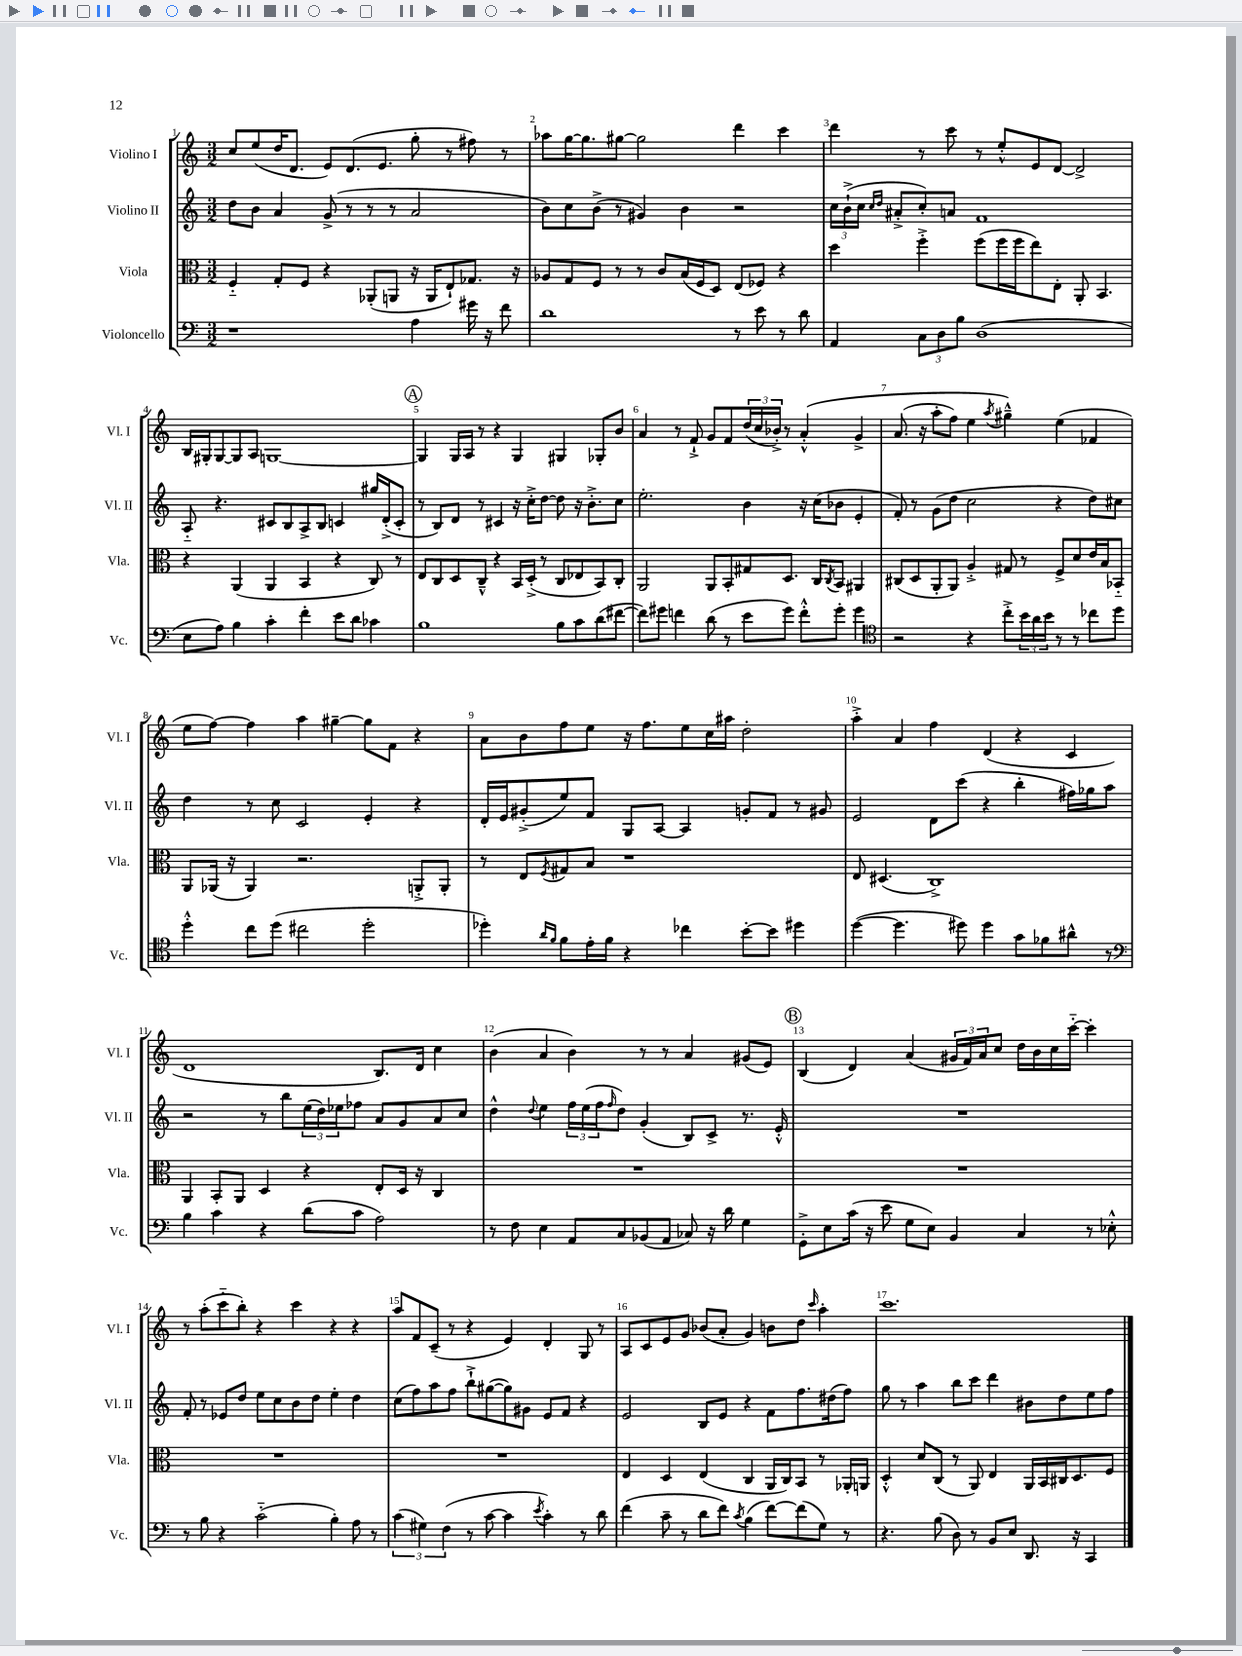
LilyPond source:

<<
\new StaffGroup <<
\new Staff = "s0" \with { instrumentName = "Violino I" shortInstrumentName = "Vl. I" } {
    \clef treble \key c \major \numericTimeSignature \time 3/2
    c''8 e''8( d''16 d'8. e'8) d'8.( e'8. g''8-. r8 fis''8) r8 |
    aes''8 g''16~ g''8. gis''8~ gis''2 d'''4 c'''4 |
    d'''4 r8 c'''8 r8 e''8-.-^ e'8 d'8~ d'2-> |
    b16 gis16-. gis8~ gis8 a8 g1~ |
    \mark \markup { \circle "A" } g4 g16 a16 r8 r4 g4 gis4 ges8-. b'8 |
    a'4 r8 f'8-!-> g'8 f'8 \tuplet 3/2 { d''16( c''16 bes'16-.->) } r8 a'4-.-^\( g'4-> |
    a'8.( r16 a''8-. f''8) e''4 \acciaccatura { a''8 } gis''4---^\) e''4( fes'4 |
    e''8 f''8~) f''4 a''4 gis''4~-- gis''8 f'8 r4 |
    a'8 b'8 f''8 e''8 r16 f''8. e''8 c''16 ais''16 d''2-. |
    a''4-.-> a'4 f''4 d'4( r4 c'4 |
    d'1 b8.) d'16 c''4 |
    b'4( a'4 b'4) r8 r8 a'4 gis'8( e'8) |
    \mark \markup { \circle "B" } b4( d'4) a'4( \tuplet 3/2 { gis'16 f'16) a'16 } c''8 d''16 b'16 c''16 c'''16~-_ c'''4-. |
    r8 a''8-.( c'''8-_ b''8-.) r4 c'''4 r4 r4 |
    a''8 f'8 c'8--( r8 r4 e'4) d'4-. g8 r8 |
    a8 c'8 e'8 g'8 bes'8( a'8-. g'4) b'8 d''8 \grace { c'''16 } a''4-. |
    c'''1. \bar "|." |
}
\new Staff = "s1" \with { instrumentName = "Violino II" shortInstrumentName = "Vl. II" } {
    \clef treble \key c \major \numericTimeSignature \time 3/2
    d''8 b'8 a'4 g'8->( r8 r8 r8 a'2 |
    b'8) c''8 b'8->( r8 gis'4) b'4 r2 |
    \tuplet 3/2 { c''16 b'16-!->( c''16 } \grace { c''16 d''16 } ais'8-.-> c''8-.) a'8 f'1 |
    a8-_ r4. cis'8 b8 a8-> b8 c'4 gis''16 d'16-.->( c'8-. |
    \mark \markup { \circle "A" } r8 b8) d'8 r8 cis'4 r16 c''16-.-> d''8~ d''8 r16 b'8.-.-> c''8 |
    e''2.-. b'4 r16 c''16( bes'8 e'4-. |
    f'8-.) r8 g'8( d''8 c''2 r4 d''8) cis''8 |
    d''4 r8 c''8 c'2 e'4-. r4 |
    d'16-. e'16 gis'8-.->( e''8) f'8 g8 a8~ a4 g'8-. f'8 r8 gis'8 |
    e'2 d'8 c'''8( r4 b''4-. fis''16) ges''16 a''8 |
    r2 r8 b''8 \tuplet 3/2 { e''16( d''16) ees''16 } fes''8 a'8 g'8 a'8 c''8 |
    d''4-^ \appoggiatura { d''8 } e''4 \tuplet 3/2 { f''16 e''16( f''16 } \grace { f''16 } d''8) g'4-.( b8) c'8-> r8. e'16-.-^ |
    \mark \markup { \circle "B" } R1. |
    f'8-. r8 ees'8 d''8 e''8 c''8 b'8 d''8 e''4-. d''4 |
    c''8( f''8) a''8 f''8 b''8-!-> gis''8~( gis''8) gis'8 e'8 f'8 r4 |
    e'2 b8 e'8 r4 f'8 f''8. dis''16( f''8) |
    g''8 r8 a''4 b''8 c'''8 d'''4 bis'8 d''8 e''8 f''8 \bar "|." |
}
\new Staff = "s2" \with { instrumentName = "Viola" shortInstrumentName = "Vla." } {
    \clef alto \key c \major \numericTimeSignature \time 3/2
    f4-_ g8-. f8 r4 aes,8-.( a,8 r16 a,16 e8-!) ges8. r16 |
    aes8 g8 f8 r8 r8 c'8 b16( f16 d8) e8( fes8) r4 |
    d''4 f''4-.-> f''8( f''16 f''16 e''8) e8-. a,8-. b,4. |
    r4 a,4( a,4 b,4 r4 c8) r8 |
    \mark \markup { \circle "A" } e8 c8 d8 c8---^ r4 b,16 d16-.->( r8 c8 ees8 b,8) c8-. |
    a,2 a,8 b,8-. gis8 d8. c16 \acciaccatura { c8 } b,8 ais,4 |
    cis8( d8 a,8-. a,8) a4-.-> gis8 r8 f8-> d'8 e'16 b16 bes,8-_ |
    a,8 aes,16( r16 aes,4) r2. a,8-.-> a,8-. |
    r8 e8 \acciaccatura { f8 } gis8 b8 r1 |
    e8 dis4.( c1->) |
    a,4 b,8-. a,8 d4 r4 e8-. d16 r16 c4 |
    R1. |
    \mark \markup { \circle "B" } R1. |
    R1. |
    R1. |
    e4 d4 e4( c4 a,16 c16) b,8 r8 aes,16-. a,16 |
    d4-.-^ d'8 c8( r8 a,8) e4 a,16 b,16 cis16 d8. f8 \bar "|." |
}
\new Staff = "s3" \with { instrumentName = "Violoncello" shortInstrumentName = "Vc." } {
    \clef bass \key c \major \numericTimeSignature \time 3/2
    r1 a4 gis'16 r16 f'8 |
    d'1 r8 e'8 r8 d'8 |
    a,4 \tuplet 3/2 { c8 d8 b8 } d1( |
    e8 a8) b4 c'4-. f'4-. e'8 d'8 ces'4 |
    \mark \markup { \circle "A" } b1 b8 c'8 d'8( fis'8~ |
    fis'8) gis'8 f'4 d'8( r8 e'8 gis'8) f'8-.-^ gis'8-. gis'4 |
    \clef tenor r2 r4 c''8-.-> \tuplet 3/2 { b'16 a'16 b'16 } r8 r8 ces''8 d''8 |
    d''4-.-^ c''8 d''8( cis''2 d''2-. |
    des''4-.) \grace { a'16 f'16 } f'8 e'16-. f'16 r4 ces''4 b'8~-. b'8 dis''4 |
    d''4~( d''4. dis''8) dis''4 g'8 fes'8 ais'8-^ r8 |
    \clef bass b4 c'4 r4 d'8( c'8 a2) |
    r8 f8 e4 a,8 c8 bes,8( a,8 ces8) r16 d'16 g4 |
    \mark \markup { \circle "B" } g,8-.-> e8 c'16( r16 e'8 g8 e8) b,4 c4 r8 ees8-.-^ |
    r8 b8 r4 c'2-_( b4-.) a8 r8 |
    \tuplet 3/2 { c'4( gis4) f4( } r8 c'8~ c'4 \acciaccatura { e'8 } c'4-.) r8 d'8 |
    f'4( c'8-- r8 d'8 f'8) \acciaccatura { c'8 } b4( f'8~) f'8( g8) r8 |
    r4. b8( d8) r8 b,8 e8 d,8. r16 c,4 \bar "|." |
}
>>
>>
\layout { \context { \Score \override BarNumber.break-visibility = ##(#f #t #t) barNumberVisibility = #all-bar-numbers-visible } }
